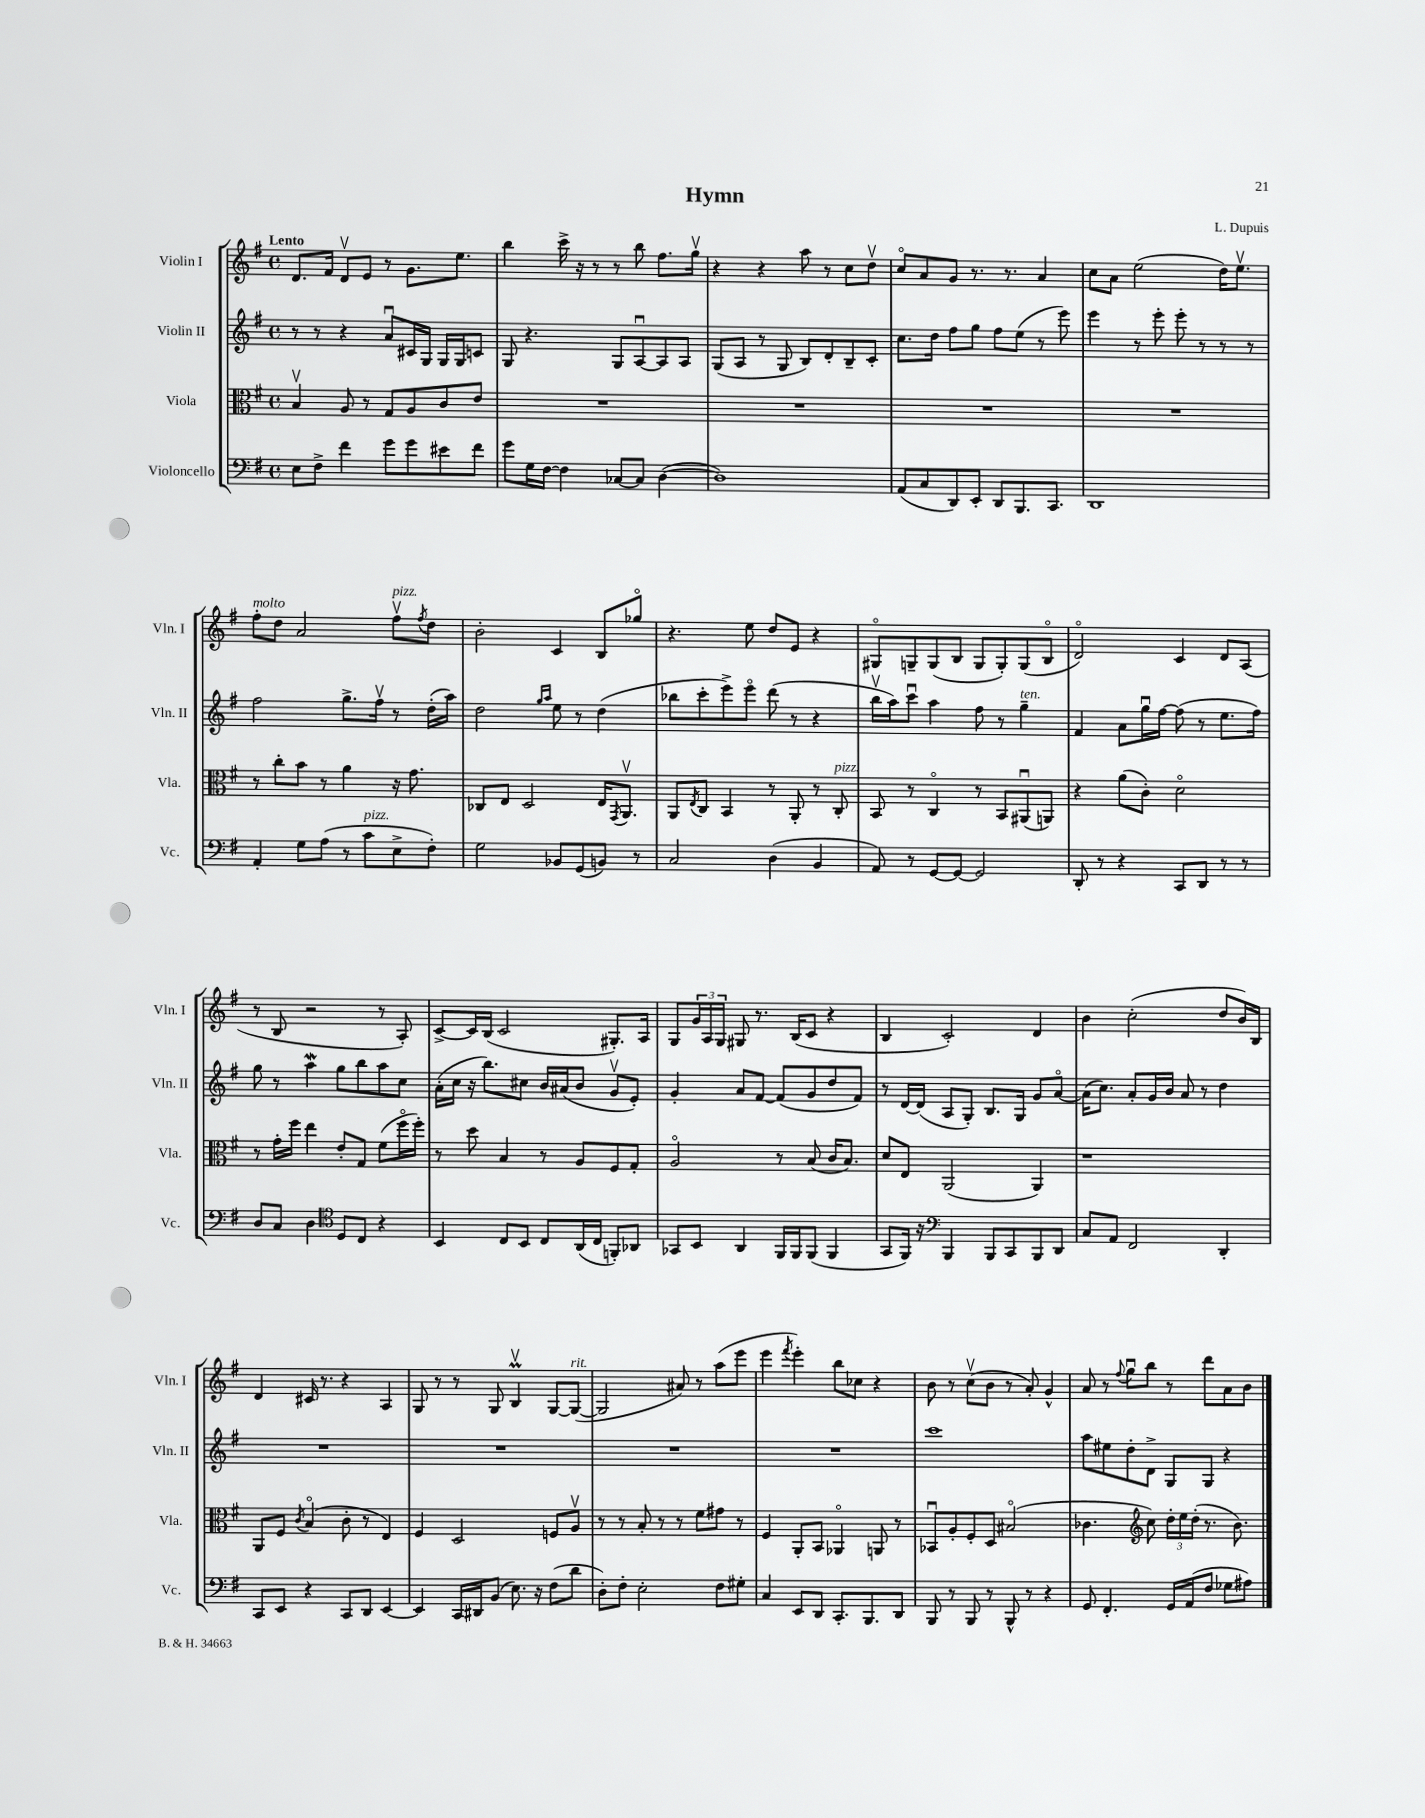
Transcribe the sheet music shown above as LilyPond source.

\header { title = "Hymn" composer = "L. Dupuis" }
<<
\new StaffGroup <<
\new Staff = "s0" \with { instrumentName = "Violin I" shortInstrumentName = "Vln. I" } {
    \clef treble \key g \major \defaultTimeSignature \time 4/4 \tempo "Lento"
    d'8. fis'16 d'8\upbow e'8 r8 g'8. e''8. |
    b''4 c'''16-> r16 r8 r8 b''8 fis''8. g''16\upbow |
    r4 r4 a''8 r8 c''8 d''8\upbow |
    c''8\flageolet a'8 g'8 r8. r8. a'4 |
    c''8 a'8 e''2( d''16) e''8.\upbow |
    fis''8-.^\markup { \italic "molto" } d''8 a'2 fis''8\upbow^\markup { \italic "pizz." } \acciaccatura { fis''8 } d''8 |
    b'2-. c'4 b8 ges''8\flageolet |
    r4. e''8 d''8 e'8 r4 |
    gis8\flageolet g8-- g8( b8 g8 g8-.) g8( b8\flageolet |
    d'2\flageolet) c'4 d'8 a8( |
    r8 b8 r2 r8 a8-.) |
    c'8~-> c'16 b16( c'2 gis8.-.) a16 |
    g8 \tuplet 3/2 { g'16 a16 g16 } gis8 r8. b16( c'8 r4 |
    b4 c'2-.) d'4 |
    b'4 c''2-.( d''8 b'16) b16 |
    d'4 cis'16 r8. r4 a4 |
    g8 r8 r8 g8 b4\upbow\prall g8~ g8~^\markup { \italic "rit." }( |
    g2 ais'8) r8 a''8( e'''8 |
    e'''4 \acciaccatura { fis'''8 } e'''4-.) b''8 ces''8 r4 |
    b'8 r8 c''8\upbow( b'8 r8 a'8-.) g'4-^ |
    a'8 r8 \appoggiatura { fis''8 } g''8\downbow b''8 r8 d'''8 a'8 b'8 \bar "|." |
}
\new Staff = "s1" \with { instrumentName = "Violin II" shortInstrumentName = "Vln. II" } {
    \clef treble \key g \major \defaultTimeSignature \time 4/4
    r8 r8 r4 a'8\downbow cis'16 g16 g16 g16 c'8 |
    g8 r4. g8 a8~\downbow a8 a8 |
    g8( a8 r8 g8 b8) d'8-. b8-- c'8-. |
    c''8. d''16 fis''8 g''8 fis''8 e''8( r8 e'''8) |
    e'''4 r8 e'''8-. e'''8-. r8 r8 r8 |
    fis''2 g''8.-> fis''16\upbow r8 d''16-.( a''16) |
    d''2 \grace { g''16 a''16 } e''8 r8 d''4( |
    bes''8 c'''8-. e'''8->) e'''8\flageolet d'''8( r8 r4 |
    b''16\upbow a''16) c'''8\downbow a''4 fis''8 r8 g''4--^\markup { \italic "ten." } |
    fis'4 a'8 g''16\downbow fis''16~ fis''8( r8 e''8. fis''16) |
    g''8 r8 a''4\mordent g''8 b''8 a''8 c''8 |
    a'16-.( c''16 r16 b''8.) cis''8 b'16 ais'16( b'8 g'8\upbow e'8-.) |
    g'4-. a'8 fis'8~ fis'8( g'8 d''8 fis'8) |
    r8 d'16~ d'16( a8 g8-.) b8. g16 g'8 a'8~\flageolet |
    a'16( c''8.) a'8-. g'16 b'16 a'8 r8 d''4 |
    R1 |
    R1 |
    R1 |
    R1 |
    c'''1 |
    a''8 eis''8 d''8-. d'8-> g8 g8 r4 \bar "|." |
}
\new Staff = "s2" \with { instrumentName = "Viola" shortInstrumentName = "Vla." } {
    \clef alto \key g \major \defaultTimeSignature \time 4/4
    b4\upbow a8 r8 g8 a8 c'8 e'8 |
    R1 |
    R1 |
    R1 |
    R1 |
    r8 c''8-. b'8 r8 a'4 r16 g'8. |
    ces8 e8 d2 e16 \acciaccatura { g,8 } a,8.\upbow |
    a,8 \acciaccatura { e8 } c8 b,4 r8 a,8-. r8 c8-.^\markup { \italic "pizz." } |
    b,8 r8 c4\flageolet r8 b,8 ais,8\downbow( a,8) |
    r4 a'8( c'8-.) d'2\flageolet |
    r8 g'16-. fis''16 e''4 e'8-. g8 fis'8( fis''16\flageolet fis''16-.) |
    r8 d''8 b4 r8 a8 fis8 g8-. |
    a2\flageolet r8 b8( c'16 b8.) |
    d'8 e8 a,2( a,4) |
    r1 |
    a,8 fis8 \acciaccatura { c'8 } b4\flageolet( c'8-. r8 e4) |
    fis4 d2 f8 a8\upbow |
    r8 r8 b8-. r8 r8 fis'8 gis'8 r8 |
    fis4 a,8-. b,8 aes,4\flageolet a,8 r8 |
    bes,8\downbow a8-. fis8-. d8 bis2\flageolet( |
    ces'4. \clef treble c''8) \tuplet 3/2 { d''16-. e''16 d''16-.( } r8. b'8.) \bar "|." |
}
\new Staff = "s3" \with { instrumentName = "Violoncello" shortInstrumentName = "Vc." } {
    \clef bass \key g \major \defaultTimeSignature \time 4/4
    e8 fis8-> fis'4 g'8 g'8 eis'8 fis'8 |
    g'8 g16 fis16~ fis4 ces8~ ces8 d4~( |
    d1) |
    a,8( c8 d,8) e,8-. d,8 b,,8. c,8. |
    d,1 |
    a,4-. g8 a8( r8 c'8^\markup { \italic "pizz." } e8-> fis8-.) |
    g2 bes,8 g,8( b,8) r8 |
    c2 d4( b,4 |
    a,8) r8 g,8~ g,8~ g,2 |
    d,8-. r8 r4 c,8 d,8 r8 r8 |
    d8 c8 d4 \clef tenor d8 c8 r4 |
    b,4 c8 b,8 c8 a,16( c16 f,8-.) aes,8 |
    ges,8 b,8 a,4 fis,16 fis,16 fis,8( fis,4 |
    g,8 fis,16) r16 \clef bass b,,4 b,,8 c,8 b,,8 d,8 |
    c8 a,8 fis,2 d,4-. |
    c,8 e,8 r4 c,8 d,8 e,4~ |
    e,4 c,16 dis,16 b,8( e8.) r16 fis8( d'8 |
    d8-.) fis8-. e2-. fis8 gis8-. |
    c4 e,8 d,8 c,8.-. b,,8. d,8 |
    b,,8 r8 b,,8 r8 b,,8-^ r8 r4 |
    g,8 fis,4.-. g,16 a,16( fis8 ges8 ais8) \bar "|." |
}
>>
>>
\layout { \context { \Score \remove "Bar_number_engraver" } }
